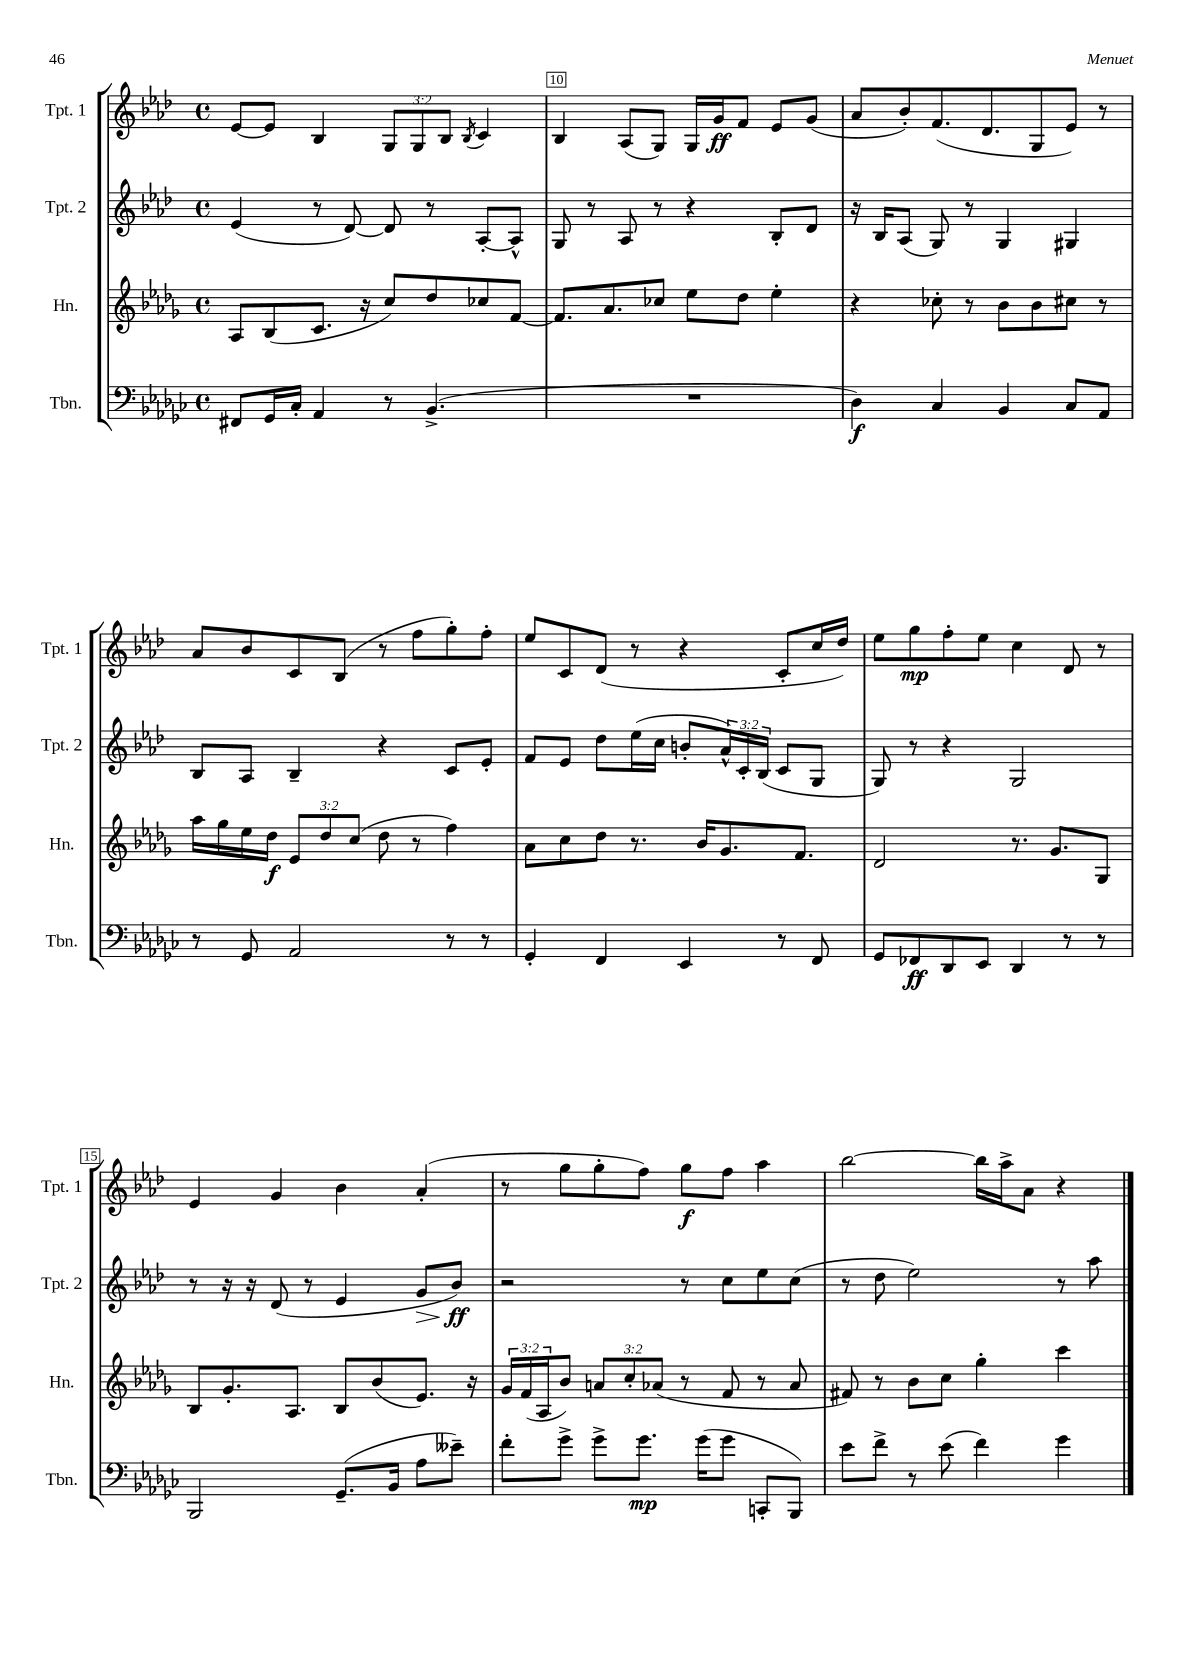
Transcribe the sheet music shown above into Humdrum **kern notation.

**kern	**dynam	**kern	**dynam	**kern	**dynam	**kern	**dynam
*part4	*part4	*part3	*part3	*part2	*part2	*part1	*part1
*staff4	*staff4	*staff3	*staff3	*staff2	*staff2	*staff1	*staff1
*I"Tbn.	*	*I"Hn.	*	*I"Tpt. 2	*	*I"Tpt. 1	*
*I'Tbn.	*	*I'Hn.	*	*I'Tpt. 2	*	*I'Tpt. 1	*
*clefF4	*	*clefG2	*	*clefG2	*	*clefG2	*
*k[b-e-a-d-g-c-]	*	*k[b-e-a-d-g-]	*	*k[b-e-a-d-]	*	*k[b-e-a-d-]	*
*M4/4	*	*M4/4	*	*M4/4	*	*M4/4	*
*met(c)	*	*met(c)	*	*met(c)	*	*met(c)	*
=9	=9	=9	=9	=9	=9	=9	=9
8FF#X/L	.	8A-/L	.	(4e-/	.	[8e-/L	.
16GG-/L	.	(8B-/	.	.	.	8e-/J]	.
16C-'/JJ	.	.	.	.	.	.	.
4AA-/	.	8.c/J	.	8r	.	4B-/	.
.	.	.	.	[8d-/)	.	.	.
.	.	16r	.	.	.	.	.
8r	.	8cc/L)	.	8d-/]	.	12G/L	.
.	.	.	.	.	.	12G/	.
(4.BB-^/	.	8dd-/	.	8r	.	.	.
.	.	.	.	.	.	12B-/J	.
.	.	.	.	.	.	8qB-/	.
.	.	8cc-X/	.	[8A-'/L	.	4c/	.
.	.	[8f/J	.	8A-^^/J]	.	.	.
=10	=10	=10	=10	=10	=10	=10	=10
1r	.	8.f/L]	.	8G/	.	4B-/	.
.	.	.	.	8r	.	.	.
.	.	8.a-/	.	.	.	.	.
.	.	.	.	8A-/	.	(8A-/L	.
.	.	8cc-X/J	.	8r	.	8G/J)	.
.	.	8ee-\L	.	4r	.	16G/LL	.
.	.	.	.	.	.	16g/J	ff
.	.	8dd-\J	.	.	.	8f/J	.
.	.	4ee-'\	.	8B-'/L	.	8e-/L	.
.	.	.	.	8d-/J	.	(8g/J	.
=11	=11	=11	=11	=11	=11	=11	=11
4D-\)	f	4r	.	16r	.	8a-/L	.
.	.	.	.	16B-/KL	.	.	.
.	.	.	.	(8A-/J	.	8b-'/)	.
4C-/	.	8cc-X'\	.	8G/)	.	(8.f/	.
.	.	8r	.	8r	.	.	.
.	.	.	.	.	.	8.d-/	.
4BB-/	.	8b-\L	.	4G/	.	.	.
.	.	8b-\	.	.	.	8G/	.
8C-/L	.	8cc#X\J	.	4G#X/	.	8e-/J)	.
8AA-/J	.	8r	.	.	.	8r	.
!!LO:LB:g=z
=12	=12	=12	=12	=12	=12	=12	=12
8r	.	16aa-\LL	.	8B-/L	.	8a-/L	.
.	.	16gg-\	.	.	.	.	.
8GG-/	.	16ee-\	.	8A-/J	.	8b-/	.
.	.	16dd-\JJ	f	.	.	.	.
2AA-/	.	12e-/L	.	4B-~/	.	8c/	.
.	.	12dd-/	.	.	.	.	.
.	.	.	.	.	.	(8B-/J	.
.	.	(12cc/J	.	.	.	.	.
.	.	8dd-\	.	4r	.	8r	.
.	.	8r	.	.	.	8ff\L	.
8r	.	4ff\)	.	8c/L	.	8gg'\)	.
8r	.	.	.	8e-'/J	.	8ff'\J	.
=13	=13	=13	=13	=13	=13	=13	=13
4GG-'/	.	8a-\L	.	8f/L	.	8ee-/L	.
.	.	8cc\	.	8e-/J	.	8c/	.
4FF/	.	8dd-\J	.	8dd-\L	.	(8d-/J	.
.	.	8.r	.	(16ee-\L	.	8r	.
.	.	.	.	16cc\JJ	.	.	.
4EE-/	.	.	.	8bn'/L	.	4r	.
.	.	16b-/KL	.	.	.	.	.
.	.	8.g-/	.	24a-^^/L)	.	.	.
.	.	.	.	24c'/	.	.	.
.	.	.	.	(24B-/JJ	.	.	.
8r	.	.	.	8c/L	.	8c'/L	.
.	.	8.f/J	.	.	.	.	.
8FF/	.	.	.	8G/J	.	16cc/L	.
.	.	.	.	.	.	16dd-/JJ)	.
=14	=14	=14	=14	=14	=14	=14	=14
8GG-/L	.	2d-/	.	8G/)	.	8ee-\L	.
8FF-X/	ff	.	.	8r	.	8gg\	mp
8DD-/	.	.	.	4r	.	8ff'\	.
8EE-/J	.	.	.	.	.	8ee-\J	.
4DD-/	.	8.r	.	2G/	.	4cc\	.
.	.	8.g-/L	.	.	.	.	.
8r	.	.	.	.	.	8d-/	.
8r	.	8G-/J	.	.	.	8r	.
!!LO:LB:g=z
=15	=15	=15	=15	=15	=15	=15	=15
2BBB-/	.	8B-/L	.	8r	.	4e-/	.
.	.	8.g-'/	.	16r	.	.	.
.	.	.	.	16r	.	.	.
.	.	.	.	(8d-/	.	4g/	.
.	.	8.A-/J	.	.	.	.	.
.	.	.	.	8r	.	.	.
(8.GG-~/L	.	8B-/L	.	4e-/	.	4b-\	.
.	.	(8b-/	.	.	.	.	.
16BB-/Jk	.	.	.	.	.	.	.
!	!	!	!	!	!LO:HP:b	!	!
8A-\L	.	8.e-/J)	.	8g/L	>	(4a-'/	.
8e--X~\J)	.	.	.	8b-/J)	ff	.	.
.	.	16r	.	.	.	.	.
.	.	.	.	.	]	.	.
=16	=16	=16	=16	=16	=16	=16	=16
8f'\L	.	24g-/LL	.	2r	.	8r	.
.	.	(24f/	.	.	.	.	.
.	.	24A-/J	.	.	.	.	.
8g-^\J	.	8b-/J)	.	.	.	8gg\L	.
8g-^\L	.	12an/L	.	.	.	8gg'\	.
.	.	12cc'/	.	.	.	.	.
8.g-\J	mp	.	.	.	.	8ff\J)	.
.	.	(12a-X/J	.	.	.	.	.
.	.	8r	.	8r	.	8gg\L	f
(16g-\KL	.	.	.	.	.	.	.
8g-\J	.	8f/	.	8cc\L	.	8ff\J	.
8CCn'/L	.	8r	.	8ee-\	.	4aa-\	.
8BBB-/J)	.	8a-/	.	(8cc\J	.	.	.
=17	=17	=17	=17	=17	=17	=17	=17
8e-\L	.	8f#X/)	.	8r	.	[2bb-\	.
8f^\J	.	8r	.	8dd-\	.	.	.
8r	.	8b-\L	.	2ee-\)	.	.	.
(8e-\	.	8cc\J	.	.	.	.	.
4f\)	.	4gg-'\	.	.	.	16bb-\LL]	.
.	.	.	.	.	.	16aa-^\J	.
.	.	.	.	.	.	8a-\J	.
4g-\	.	4ccc\	.	8r	.	4r	.
.	.	.	.	8aa-\	.	.	.
==	==	==	==	==	==	==	==
*-	*-	*-	*-	*-	*-	*-	*-
